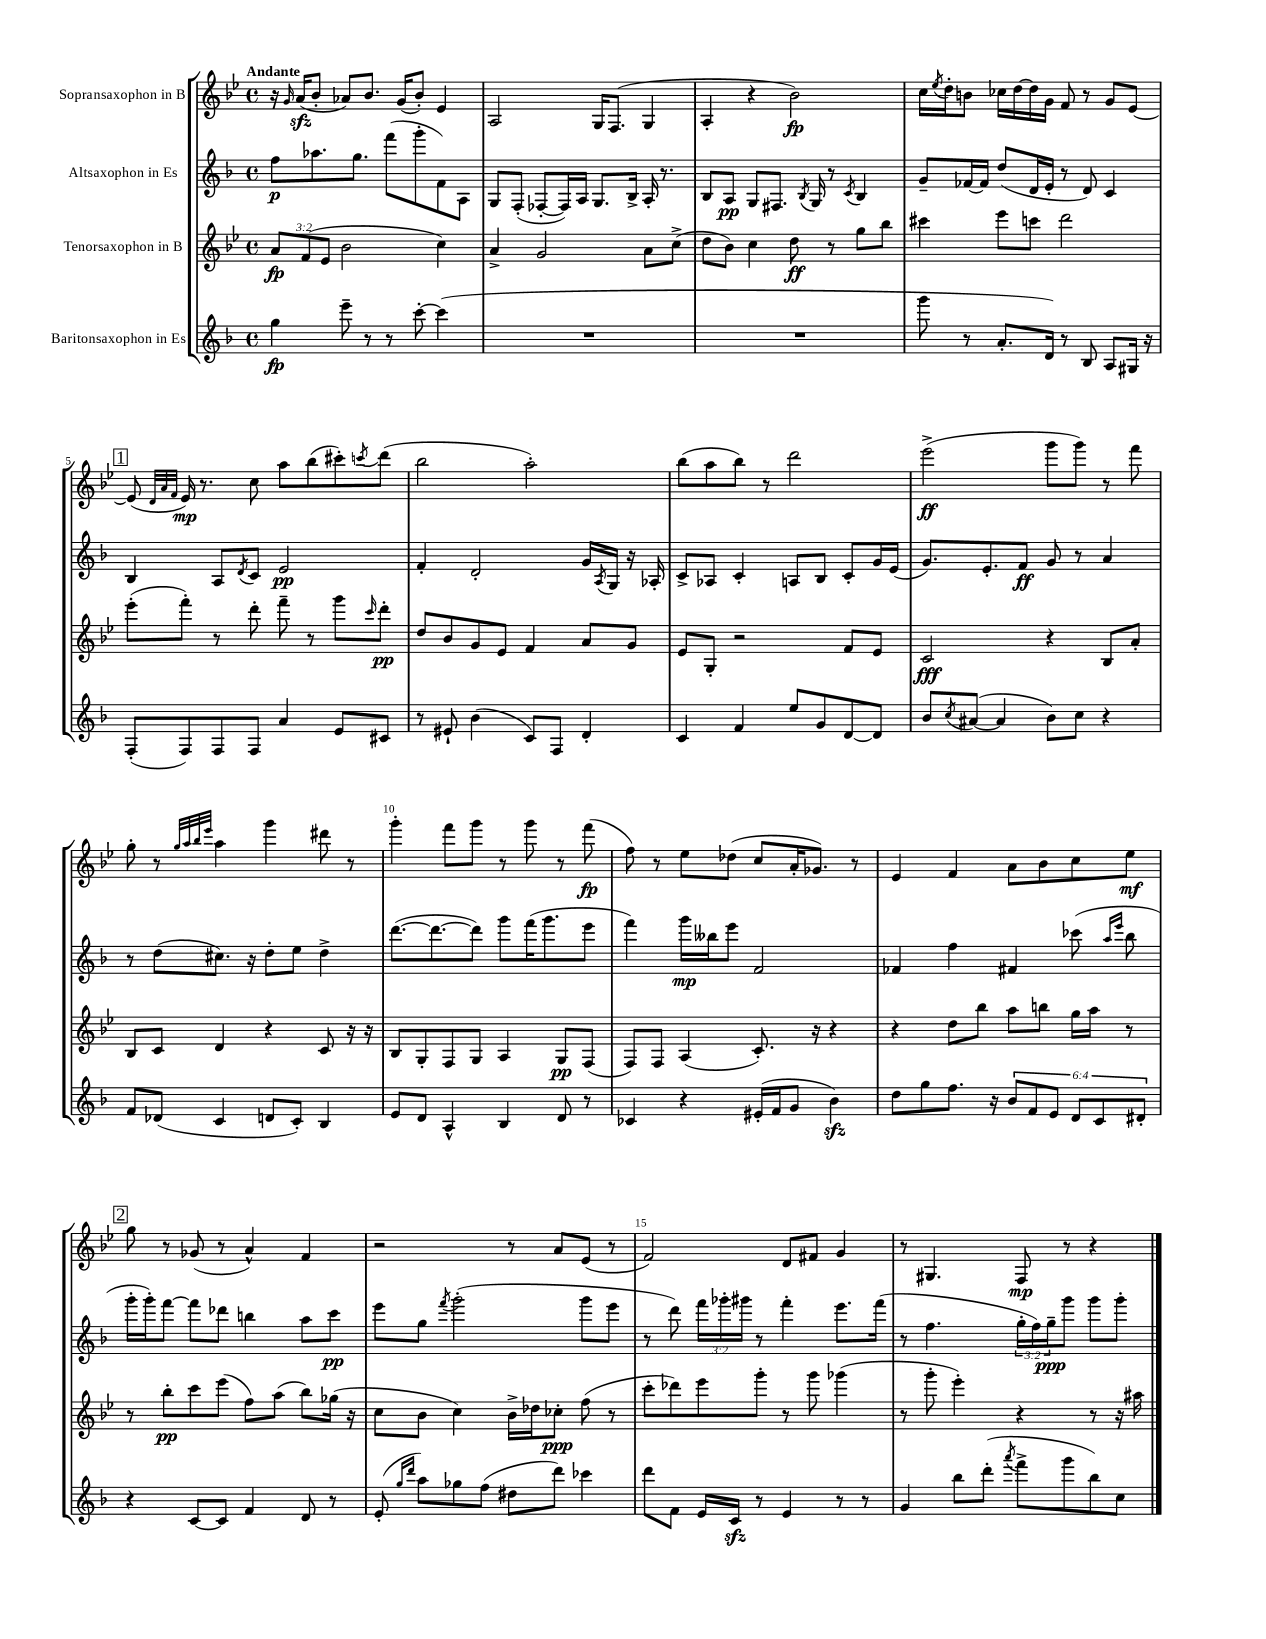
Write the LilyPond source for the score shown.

<<
\new StaffGroup <<
\new Staff = "s0" \with { instrumentName = "Sopransaxophon in B" } {
    \clef treble \key bes \major \defaultTimeSignature \time 4/4 \tempo "Andante"
    r16 \grace { g'16 } a'16\sfz( bes'8-. aes'8) bes'8. g'16( bes'8-.) ees'4 |
    a2 g16 f8.( g4 |
    a4-. r4 bes'2\fp) |
    c''16 \acciaccatura { ees''8 } d''16-. b'8 ces''16 d''16~ d''16 g'16 f'8 r8 g'8 ees'8~ |
    \mark \markup { \box "1" } ees'8( \grace { d'32 a'32 f'32 } ees'16\mp) r8. c''8 a''8 bes''8( cis'''8-.) \acciaccatura { c'''8 } d'''8( |
    bes''2 a''2-.) |
    bes''8( a''8 bes''8) r8 d'''2 |
    ees'''2->\ff( g'''8 g'''8) r8 f'''8 |
    g''8-. r8 \grace { g''32 a''32 bes''32 ees'''32 } a''4 g'''4 dis'''8 r8 |
    g'''4-. f'''8 g'''8 r8 g'''8 r8 f'''8\fp( |
    f''8) r8 ees''8 des''8( c''8 a'16-. ges'8.) r8 |
    ees'4 f'4 a'8 bes'8 c''8 ees''8\mf |
    \mark \markup { \box "2" } g''8 r8 ges'8( r8 a'4-^) f'4 |
    r2 r8 a'8 ees'8( r8 |
    f'2) d'8 fis'8 g'4 |
    r8 gis4. f8\mp r8 r4 \bar "|." |
}
\new Staff = "s1" \with { instrumentName = "Altsaxophon in Es" } {
    \clef treble \key f \major \defaultTimeSignature \time 4/4 \override Staff.TupletNumber.text = #tuplet-number::calc-fraction-text
    f''8\p aes''8. g''8. f'''8( g'''8-. f'8) a8 |
    g8 f8-.( fes8~-. fes16) a16 g8. bes16-> a16-. r8. |
    bes8 a8\pp g8 fis8. \acciaccatura { bes8 } g16 r8 \acciaccatura { c'8 } bes4 |
    g'8-- fes'16~ fes'16 d''8( d'16 e'16-. r8 d'8) c'4 |
    \mark \markup { \box "1" } bes4 a8 \acciaccatura { d'8 } c'8 e'2\pp |
    f'4-. d'2-. g'16 \acciaccatura { a8 } g16 r16 aes16-. |
    c'8-> aes8 c'4-. a8 bes8 c'8-. g'16 e'16( |
    g'8.) e'8.-. f'8\ff g'8 r8 a'4 |
    r8 d''8( cis''8.) r16 d''8-. e''8 d''4-> |
    d'''8.~( d'''8.~ d'''8) g'''8 f'''16( g'''8. e'''8 |
    f'''4) g'''16\mp beses''16 e'''8 f'2 |
    fes'4 f''4 fis'4 ces'''8( \grace { a''16 e'''16 } bes''8 |
    \mark \markup { \box "2" } g'''16-. g'''16-.) f'''8~ f'''8 des'''8 b''4 a''8 c'''8\pp |
    e'''8 g''8 \acciaccatura { f'''8 } g'''2-.( g'''8 e'''8 |
    r8 d'''8) \tuplet 3/2 { f'''16 ges'''16-. gis'''16 } r8 f'''4-. e'''8. f'''16( |
    r8 f''4. \tuplet 3/2 { g''16-. f''16) g''16--\ppp } g'''8 g'''8 g'''8-. \bar "|." |
}
\new Staff = "s2" \with { instrumentName = "Tenorsaxophon in B" } {
    \clef treble \key bes \major \defaultTimeSignature \time 4/4 \override Staff.TupletNumber.text = #tuplet-number::calc-fraction-text
    \tuplet 3/2 { a'8\fp f'8( ees'8 } bes'2 c''4) |
    a'4-> g'2 a'8 c''8->( |
    d''8 bes'8) c''4 d''8\ff r8 g''8 bes''8 |
    cis'''4 ees'''8 c'''8 d'''2 |
    \mark \markup { \box "1" } ees'''8-.( f'''8-.) r8 d'''8-. f'''8-- r8 g'''8 \grace { c'''16 } d'''8-.\pp |
    d''8 bes'8 g'8 ees'8 f'4 a'8 g'8 |
    ees'8 g8-. r2 f'8 ees'8 |
    c'2\fff r4 bes8 a'8-. |
    bes8 c'8 d'4 r4 c'8 r16 r16 |
    bes8 g8-. f8 g8 a4 g8\pp f8( |
    f8) f8 a4( c'8.-.) r16 r4 |
    r4 d''8 bes''8 a''8 b''8 g''16 a''16 r8 |
    \mark \markup { \box "2" } r8 bes''8-.\pp c'''8 ees'''8( f''8) a''8( bes''8) ges''16( r16 |
    c''8 bes'8 c''4) bes'16-> des''16 ces''8-.\ppp f''8( r8 |
    c'''8-. des'''8) ees'''8 g'''8-. r8 g'''8 ges'''4( |
    r8 g'''8-. ees'''4-.) r4 r8 r16 ais''16 \bar "|." |
}
\new Staff = "s3" \with { instrumentName = "Baritonsaxophon in Es" } {
    \clef treble \key f \major \defaultTimeSignature \time 4/4 \override Staff.TupletNumber.text = #tuplet-number::calc-fraction-text
    g''4\fp e'''8-- r8 r8 c'''8~-. c'''4( |
    R1 |
    R1 |
    g'''8 r8 a'8.-. d'16) r8 bes8 a8 gis16 r16 |
    \mark \markup { \box "1" } f8-.( f8) f8 f8 a'4 e'8 cis'8 |
    r8 eis'8-! bes'4( c'8) f8 d'4-. |
    c'4 f'4 e''8 g'8 d'8~ d'8 |
    bes'8 \acciaccatura { c''8 } ais'8~( ais'4 bes'8) c''8 r4 |
    f'8 des'8( c'4 d'8 c'8-.) bes4 |
    e'8 d'8 a4-^ bes4 d'8 r8 |
    ces'4 r4 eis'16-.( f'16 g'8 bes'4\sfz) |
    d''8 g''8 f''8. r16 \tuplet 6/4 { bes'8 f'8 e'8 d'8 c'8 dis'8-. } |
    \mark \markup { \box "2" } r4 c'8~ c'8 f'4 d'8 r8 |
    e'8-.( \grace { g''16 d'''16 } a''8) ges''8 f''8( dis''8 d'''8) ces'''4 |
    d'''8 f'8 e'16 c'16\sfz r8 e'4 r8 r8 |
    g'4 bes''8 d'''8-.( \acciaccatura { a'''8 } f'''8-> g'''8 bes''8) c''8 \bar "|." |
}
>>
>>
\layout { \context { \Score \override BarNumber.break-visibility = ##(#f #t #t) barNumberVisibility = #(every-nth-bar-number-visible 5) } }
